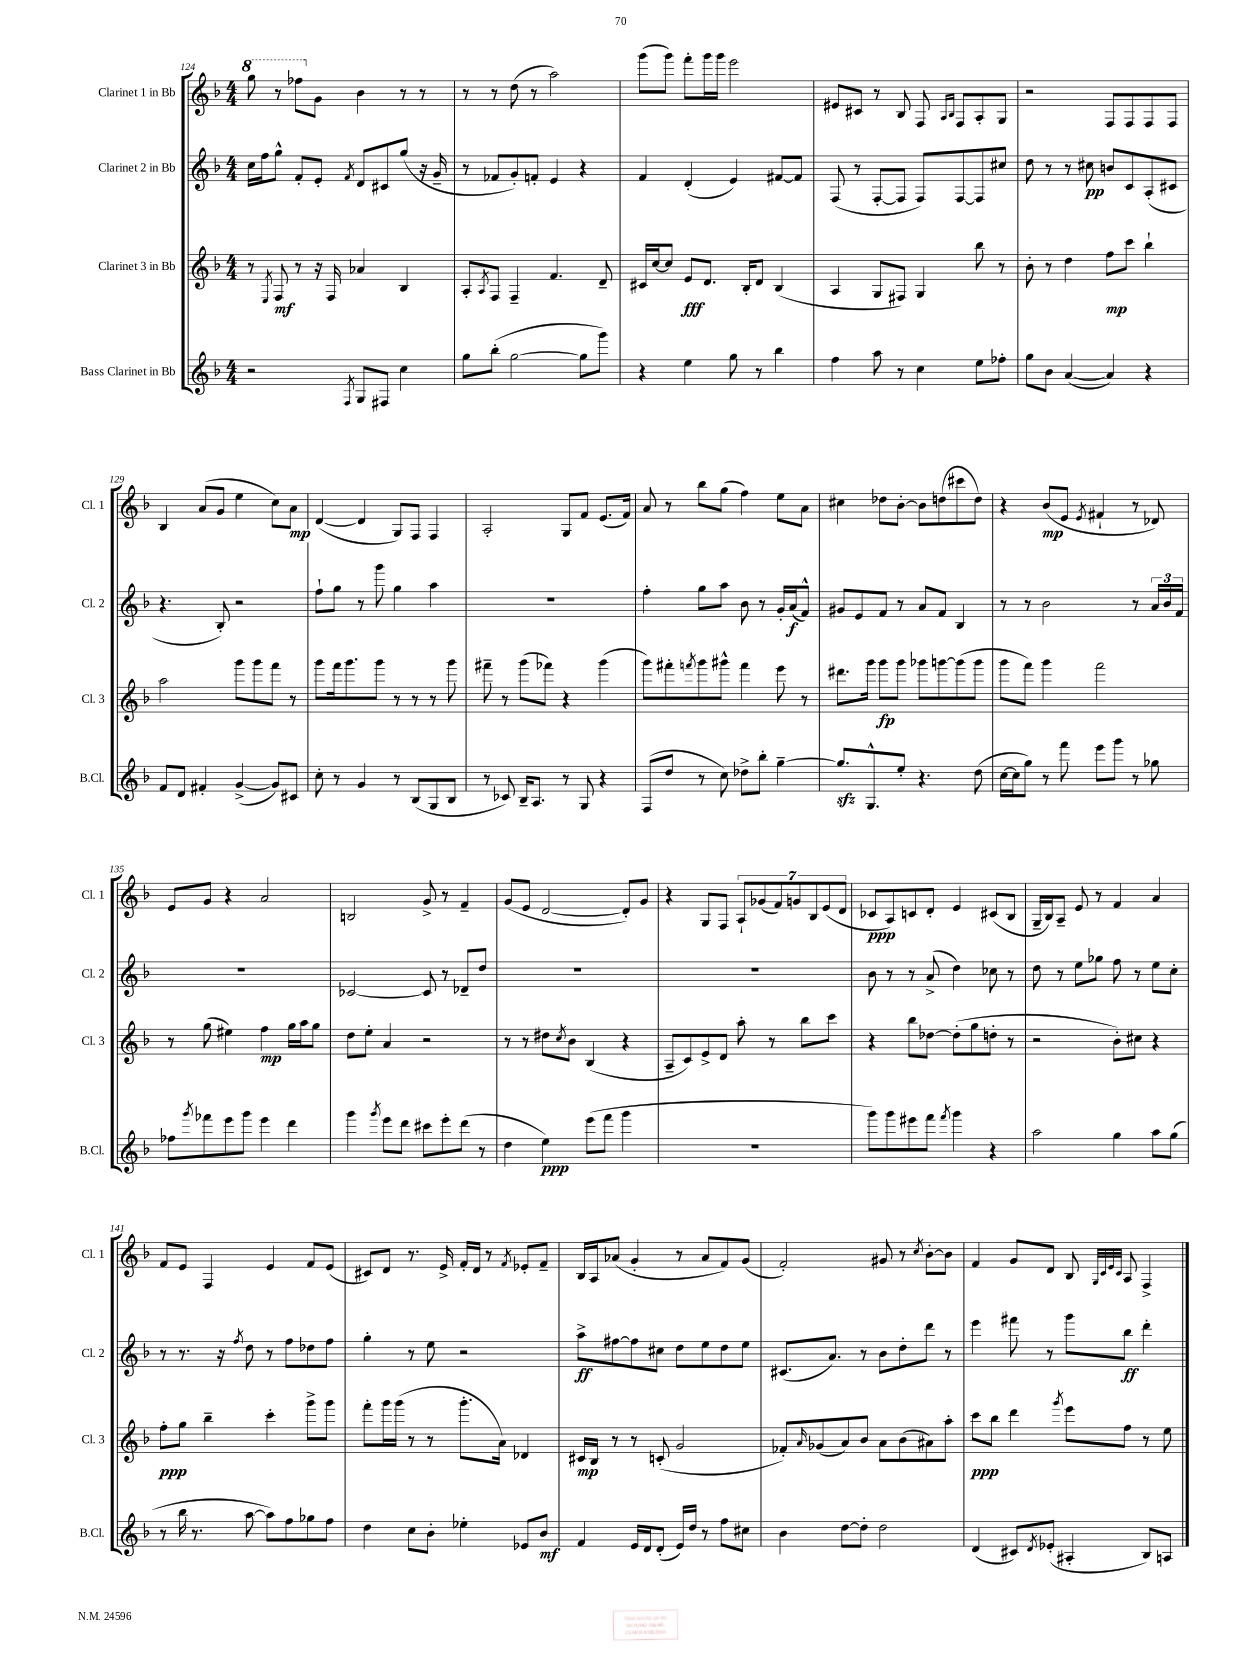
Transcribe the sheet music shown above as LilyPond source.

<<
\new StaffGroup <<
\new Staff = "s0" \with { instrumentName = "Clarinet 1 in Bb" shortInstrumentName = "Cl. 1" } {
    \clef treble \key f \major \numericTimeSignature \time 4/4
    \ottava #1 g'''8 r8 fes'''8 \ottava #0 g'8 bes'4 r8 r8 |
    r8 r8 d''8( r8 a''2) |
    g'''8( g'''8) f'''8-. g'''16 g'''16 e'''2 |
    eis'8 cis'8 r8 bes8 f8 \grace { a16 bes16 } f8 a8-. g8 |
    r2 f8 f8 f8 f8 |
    bes4 a'8( g'8 e''4 c''8) a'8\mp |
    d'4~( d'4 g8) f8 f4 |
    a2-. g8 f'8 e'8.( f'16) |
    a'8 r8 bes''8 g''8( f''4) e''8 a'8 |
    cis''4 des''8 bes'8~-. bes'8 d''8( cis'''8 d''8) |
    r4 bes'8\mp( e'8 \acciaccatura { e'8 } fis'4-! r8 des'8) |
    e'8 g'8 r4 a'2 |
    b2 g'8-> r8 f'4-- |
    g'8( e'8 d'2~ d'8-.) g'8 |
    r4 g8 f8 \tuplet 7/4 { a8-! ges'8( f'8) g'8 bes8 e'8( d'8 } |
    ces'8\ppp a8) c'8 d'8-. e'4 cis'8( bes8 |
    g16-- bes16) a8-- e'8 r8 f'4 a'4 |
    f'8 e'8 f4 e'4 f'8 e'8( |
    cis'8) d'8 r8. e'16-> f'16-. d'16 r8 \acciaccatura { f'8 } ees'8-. f'8-- |
    bes16 a16 aes'8( g'4-. r8 aes'8 f'8) g'8( |
    f'2-.) gis'8 r8 \acciaccatura { c''8 } bes'8~-. bes'8 |
    f'4 g'8 d'8 bes8 \grace { g32 c'32 e'32 c'32 } a8 f4-> \bar "|." |
}
\new Staff = "s1" \with { instrumentName = "Clarinet 2 in Bb" shortInstrumentName = "Cl. 2" } {
    \clef treble \key f \major \numericTimeSignature \time 4/4
    c''16 f''16 g''8-^ f'8-. e'8-. \acciaccatura { f'8 } d'8 cis'8 g''8( r16 g'16-- |
    r8 fes'8 g'8-.) f'8-. e'4 r4 |
    f'4 d'4-.( e'4) fis'8~ fis'8 |
    f8( r8 f8~-. f8 f8) f8~ f8 cis''8 |
    d''8 r8 r8 cis''8\pp b'8 c'8 a8-.( cis'8 |
    r4. bes8-.) r2 |
    f''8-! g''8 r8 g'''8 g''4 a''4 |
    R1 |
    f''4-. g''8 a''8 bes'8 r8 g'16-. a'16\f( f'8-^) |
    gis'8 e'8 f'8 r8 a'8 f'8 bes4 |
    r8 r8 bes'2 r8 \tuplet 3/2 { a'16 bes'16 f'16 } |
    R1 |
    ces'2~ ces'8 r8 des'8-- d''8 |
    R1 |
    R1 |
    bes'8 r8 r8 a'8->( d''4) ces''8 r8 |
    d''8 r8 e''8 ges''8 f''8 r8 e''8 c''8-. |
    r8 r8. r16 \acciaccatura { f''8 } d''8 r8 f''8 des''8 f''8 |
    g''4-. r8 e''8 r2 |
    a''8->\ff fis''8~ fis''8 cis''8 d''8 e''8 d''8 e''8 |
    cis'8.( a'8.) r8 bes'8 d''8-. d'''8 r8 |
    e'''4 fis'''8 r8 g'''8 bes''8\ff d'''4-. \bar "|." |
}
\new Staff = "s2" \with { instrumentName = "Clarinet 3 in Bb" shortInstrumentName = "Cl. 3" } {
    \clef treble \key f \major \numericTimeSignature \time 4/4
    r8 \acciaccatura { e8 } f8\mf r8 r16 f16 aes'4 bes4 |
    a8-. \acciaccatura { a8 } f8 f4-- f'4. d'8-- |
    cis'16 c''16~ c''8 e'8\fff d'8. bes16-. d'8 bes4( |
    a4 g8 fis8) g4 bes''8 r8 |
    bes'8-. r8 d''4 f''8\mp c'''8 bes''4-! |
    a''2 g'''8 g'''8 f'''8 r8 |
    g'''8 f'''16 g'''8. g'''8 r8 r8 r8 g'''8 |
    fis'''8-- r8 g'''8( fes'''8) r4 g'''4( |
    g'''8) fis'''8-. \acciaccatura { f'''8 } g'''8 gis'''8-^ f'''4 e'''8 r8 |
    dis'''8. g'''16 g'''8\fp g'''8 ges'''8 g'''8~ g'''8( g'''8 |
    g'''8 f'''8) g'''4 f'''2 |
    r8 g''8( eis''4) f''4\mp g''16 a''16 g''8 |
    d''8 e''8-. a'4 r2 |
    r8 r8 dis''8 \acciaccatura { c''8 } bes'8 bes4( r4 |
    a8-- c'8) e'8-> d'8 a''8-. r8 bes''8 c'''8 |
    r4 bes''8 des''8~ des''8-.( g''8 d''8-. r8 |
    r2 bes'8-.) cis''8 r4 |
    f''8-.\ppp g''8 bes''4-- c'''4-. g'''8-> g'''8 |
    f'''8-. g'''16 g'''16( r8 r8 g'''8.-. a'16) des'4 |
    cis'16\mp bes16 r8 r8 c'8-.( g'2 |
    fes'8-.) \grace { a'16 } ges'8( a'8) bes'8 a'8 bes'8( ais'8) a''8-. |
    c'''8\ppp bes''8 d'''4 \acciaccatura { g'''8 } e'''8 f''8 r8 e''8 \bar "|." |
}
\new Staff = "s3" \with { instrumentName = "Bass Clarinet in Bb" shortInstrumentName = "B.Cl." } {
    \clef treble \key f \major \numericTimeSignature \time 4/4
    r2 \acciaccatura { f8 } g8 fis8 c''4 |
    g''8 bes''8-.( g''2~ g''8 g'''8) |
    r4 e''4 g''8 r8 bes''4 |
    f''4 a''8 r8 c''4 e''8 fes''8-. |
    g''8 bes'8 a'4~( a'4) r4 |
    f'8 d'8 fis'4-. g'4~->( g'8) cis'8 |
    c''8-. r8 g'4 r8 bes8( g8 bes8 |
    r8 ces'8) bes16-- a8. r8 g8 r4 |
    f8( d''8 r8 c''8) des''8-> bes''8-. g''4~-- |
    g''8.\sfz g8.-^ e''8-. r4. d''8( |
    c''16~ c''16 g''8) r8 f'''8 e'''8 g'''8 r8 ges''8 |
    fes''8 \acciaccatura { g'''8 } fes'''8 e'''8 g'''8 e'''4 d'''4 |
    g'''4 \acciaccatura { g'''8 } e'''8 d'''8 cis'''8 e'''8-. d'''8( r8 |
    d''4 e''4\ppp) e'''8( f'''8 g'''4 |
    R1 |
    g'''8) g'''8 eis'''8 f'''8 \acciaccatura { f'''8 } g'''4 r4 |
    a''2 g''4 a''8 g''8( |
    r8 bes''16 r8. a''8~ a''8) f''8 ges''8 f''8 |
    d''4 c''8 bes'8-. ees''4-. ees'8 bes'8\mf |
    f'4 e'16 d'16 d'8-.( e'16) d''16 r8 f''8 cis''8 |
    bes'4 d''8~ d''8-. d''2 |
    d'4( cis'8) \acciaccatura { d'8 } ees'8-.( ais4-. bes8) a8 \bar "|." |
}
>>
>>
\layout { \context { \Score currentBarNumber = #124 } }
